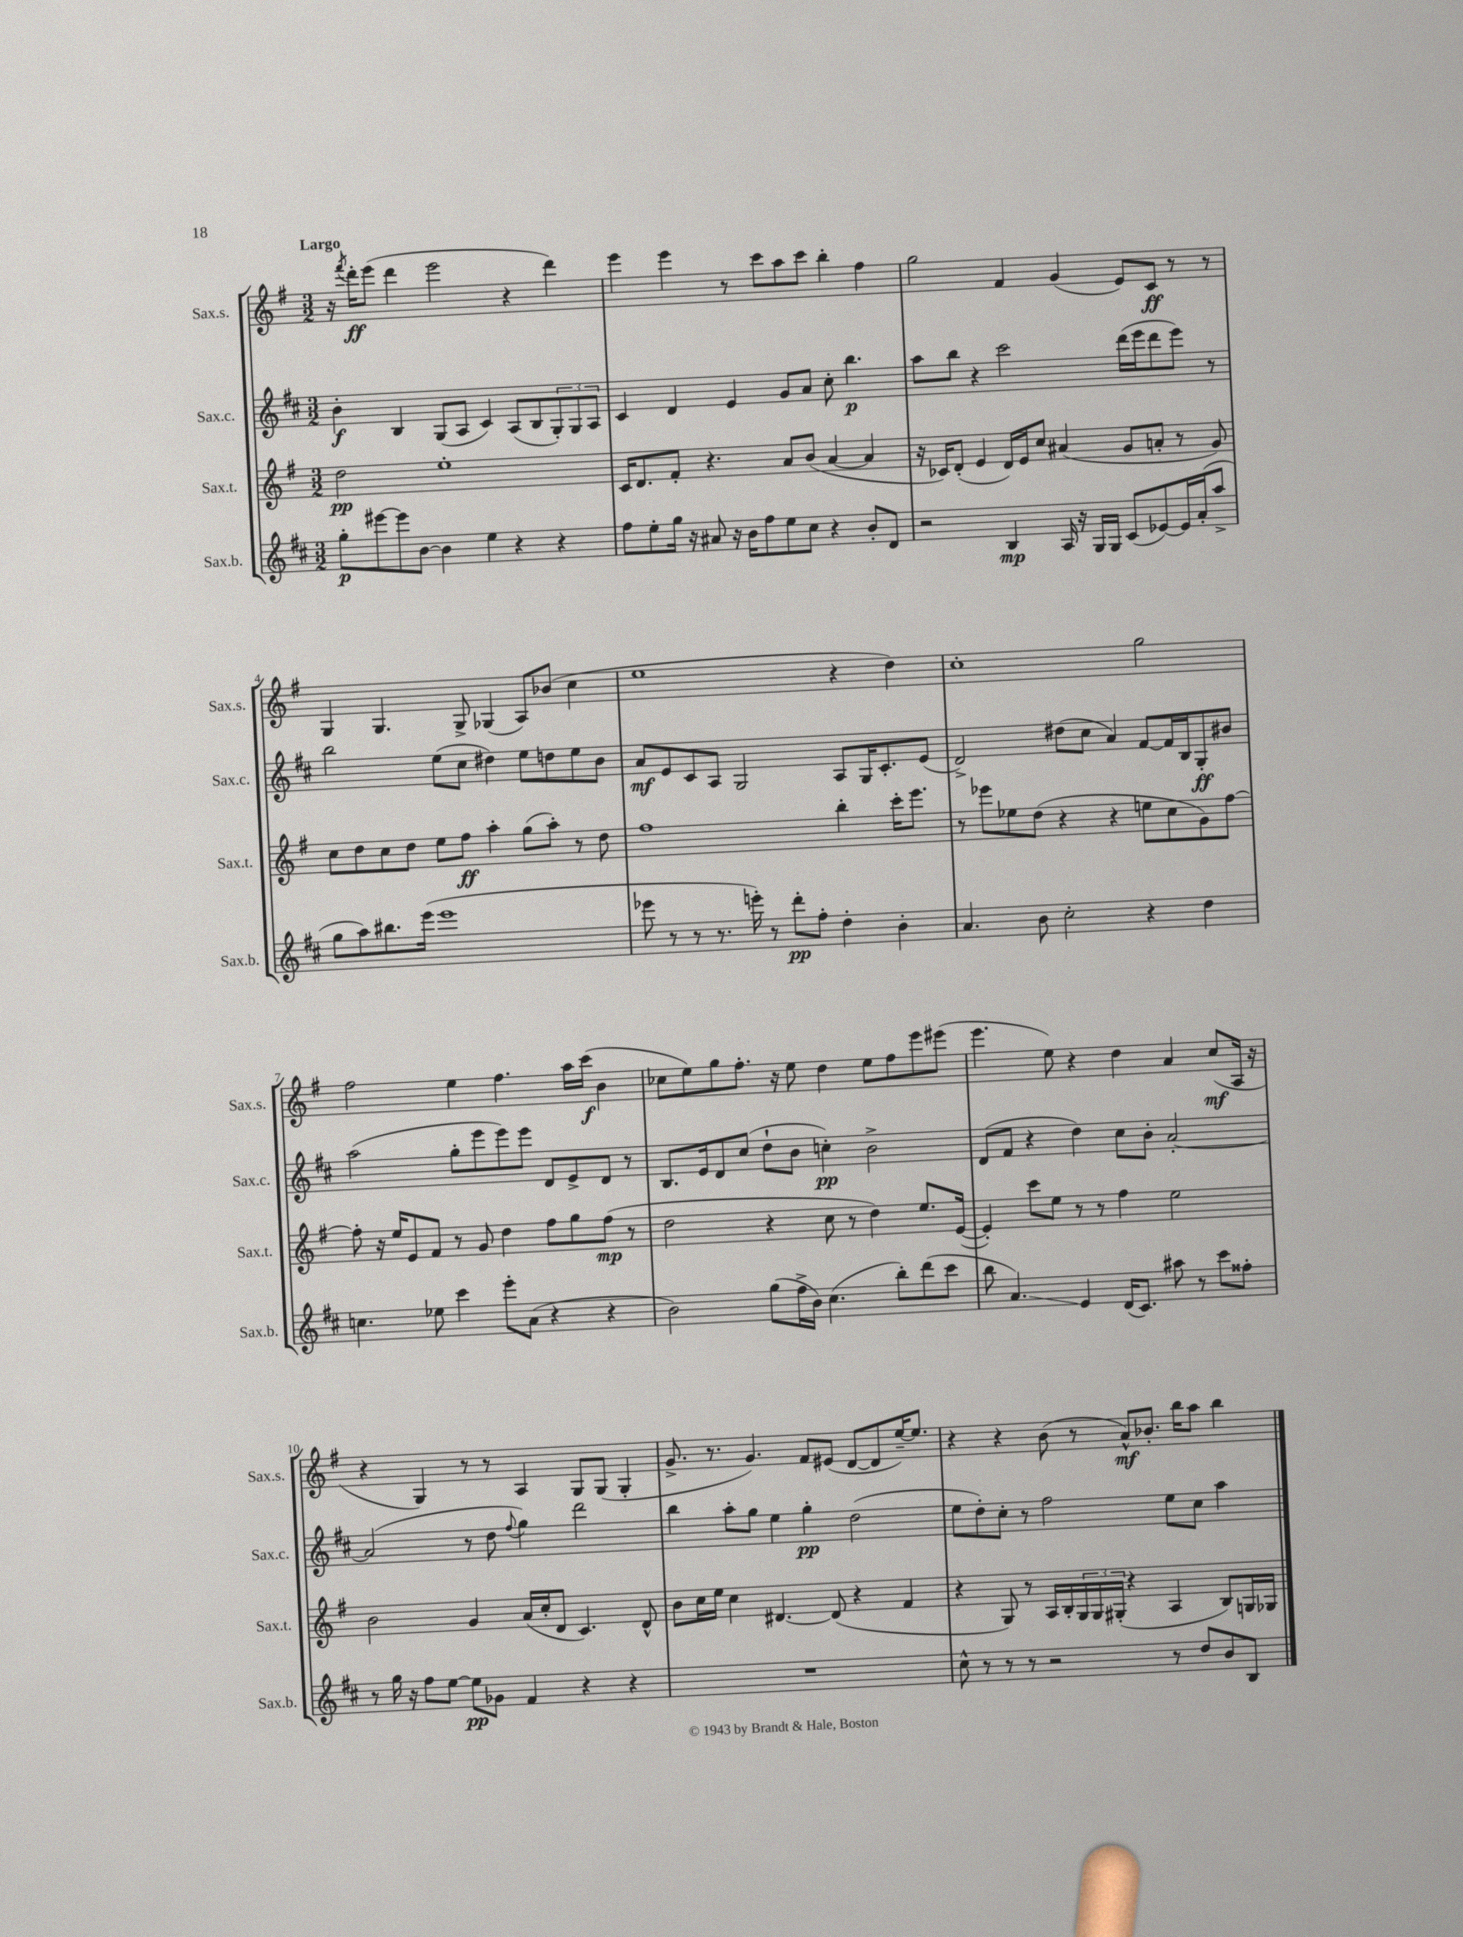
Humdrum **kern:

**kern	**kern	**kern	**kern
*staff4	*staff3	*staff2	*staff1
*clefG2	*clefG2	*clefG2	*clefG2
*k[f#c#]	*k[f#]	*k[f#c#]	*k[f#]
*M3/2	*M3/2	*M3/2	*M3/2
8gg'	2dd	4b'	16r
.	.	.	8qfff#
.	.	.	16ddd'
[8eee#	.	.	(8eee
8eee#]	.	4B	4ddd
[8b	.	.	.
4b]	1ee'	(8G	2eee
.	.	8A	.
4ee	.	4c#)	.
4r	.	(8A	4r
.	.	8B	.
4r	.	12G')	4ddd)
.	.	12G	.
.	.	12A	.
=	=	=	=
8ff#	16c	4c#	4eee
.	8.d	.	.
8ee'	.	.	.
16gg	8f#'	4d	4eee
16r	.	.	.
8a#	4.r	.	.
16r	.	4e	8r
16b	.	.	.
8ff#	.	.	8ccc
8ee	8a	8g	8aa
8cc#	(8b	8a	8ccc
4r	[4a	8cc#'	4bb'
.	.	4.bb	.
8b'	4a]	.	4ff#
8d	.	.	.
=	=	=	=
2r	16r	8aa	2gg
.	16c-)	.	.
.	(8d'	8bb	.
.	4e	4r	.
4B	16d)	2ccc#	4f#
.	16e	.	.
.	8cc	.	.
16A	(4a#	.	(4g
16r	.	.	.
16G	.	.	.
16G	.	.	.
(8c#	8g	(16ddd	8e)
.	.	16eee	.
[8e-)	8a'	8ddd	8c
16e-]	8r	8eee)	8r
(16a'	.	.	.
8aa^	8g)	8r	8r
=	=	=	=
8gg	8cc	2bb	4G
8aa)	8dd	.	.
8.bb#	8cc	.	4.G
.	8dd	.	.
(16eee	.	.	.
1eee	8ee	(8ee	.
.	8ff#	8cc#	8G^
.	4aa'	4dd#)	(4G-
.	(8gg	8ee	8A)
.	8aa')	8dd	(8b-
.	8r	8ee	4cc
.	8dd	8b	.
=	=	=	=
8eee-	1ff#	8a	1ee
8r	.	8e	.
8r	.	8c#	.
8.r	.	8A	.
.	.	2G	.
16eee')	.	.	.
8r	.	.	.
8ddd'	.	.	.
8ff#'	.	.	.
4dd'	4bb'	8A	4r
.	.	16G	.
.	.	8.c#'	.
4b'	16ccc'	.	4dd)
.	8.eee	.	.
.	.	(8e	.
=	=	=	=
4.a	8r	2d^)	1cc'
.	8eee-	.	.
.	8ee-	.	.
8b	(8dd	.	.
2cc#'	4r	(8dd#	.
.	.	8cc#	.
.	4r	4a)	.
4r	8ee	[8f#	2gg
.	8cc	16f#]	.
.	.	16B	.
4dd	8g)	8G'	.
.	[8ff#	8b#	.
=	=	=	=
4.cc	8ff#']	(2aa	2ff#
.	16r	.	.
.	16ee	.	.
.	8e	.	.
8ee-	8f#	.	.
4ccc#	8r	8gg'	4ee
.	8g	8eee	.
8eee'	4dd	8eee)	4.ff#
(8a	.	8eee	.
4r	8ff#	8d	.
.	8gg	8e^	16aa
.	.	.	(16ccc
4r	(8ff#	8d	4b
.	8r	8r	.
=	=	=	=
2b)	2dd	8.B	8cc-
.	.	.	8ee)
.	.	16e	.
.	.	8d	8gg
.	.	(8cc#	8.ff#'
(8gg	4r	8dd`	.
.	.	.	16r
16ff#^	.	8b	8ee
16b)	.	.	.
(4.cc#	8cc	4cc')	4dd
.	8r	.	.
.	4dd)	2b^	8ee
8bb')	.	.	8ff#
(8ddd	8.ee	.	8eee
8ccc#	.	.	(8eee#
.	([16e	.	.
=	=	=	=
8bb	4e'])	(8d	4.eee
4.a)	.	8f#	.
.	8ccc	4r	.
.	8ee	.	8ee)
4e	8r	4dd)	4r
.	8r	.	.
(16d	4ff#	8cc#	4dd
8.c#)	.	.	.
.	.	8b'	.
8aa#	2ee	[2a'	4a
8r	.	.	.
8ccc#	.	.	(8cc
8ff##'	.	.	16A
.	.	.	16r
=	=	=	=
8r	2b	(2a]	4r
16gg	.	.	.
16r	.	.	.
8ff#	.	.	4G)
[8ee	.	.	.
8ee]	4g	8r	8r
8g-	.	8dd	8r
.	.	8qqff#	.
4f#	(16a	4gg)	4A
.	16cc'	.	.
.	8d	.	.
4r	4.c)	2ddd	8G
.	.	.	(8G
4r	.	.	4G'
.	8d^^	.	.
=	=	=	=
1.r	8b	4bb	8.g^
.	16cc	.	.
.	16ee	.	8.r
.	4cc	8aa'	.
.	.	8gg	4.g)
.	[4.d#	4ee	.
.	.	4gg'	8f#
.	(8d#]	.	(8e#
.	4r	(2dd	[8d
.	.	.	8d]
.	4f#	.	[16ee~)
.	.	.	8.ee]
=	=	=	=
8cc#^^	4r	8ee	4r
8r	.	8dd')	.
8r	8G)	8cc#'	4r
8r	8r	8r	.
2r	16A	2ff#	(8b
.	16B'	.	.
.	24G	.	8r
.	24G	.	.
.	(24G#'	.	.
.	4r	.	8a^^)
.	.	.	8.b-'
8r	4A	8ee	.
.	.	.	16bb
8dd	.	8cc#	8aa
8b	8B)	4aa	4bb
8B	16G	.	.
.	16G-	.	.
==	==	==	==
*-	*-	*-	*-
